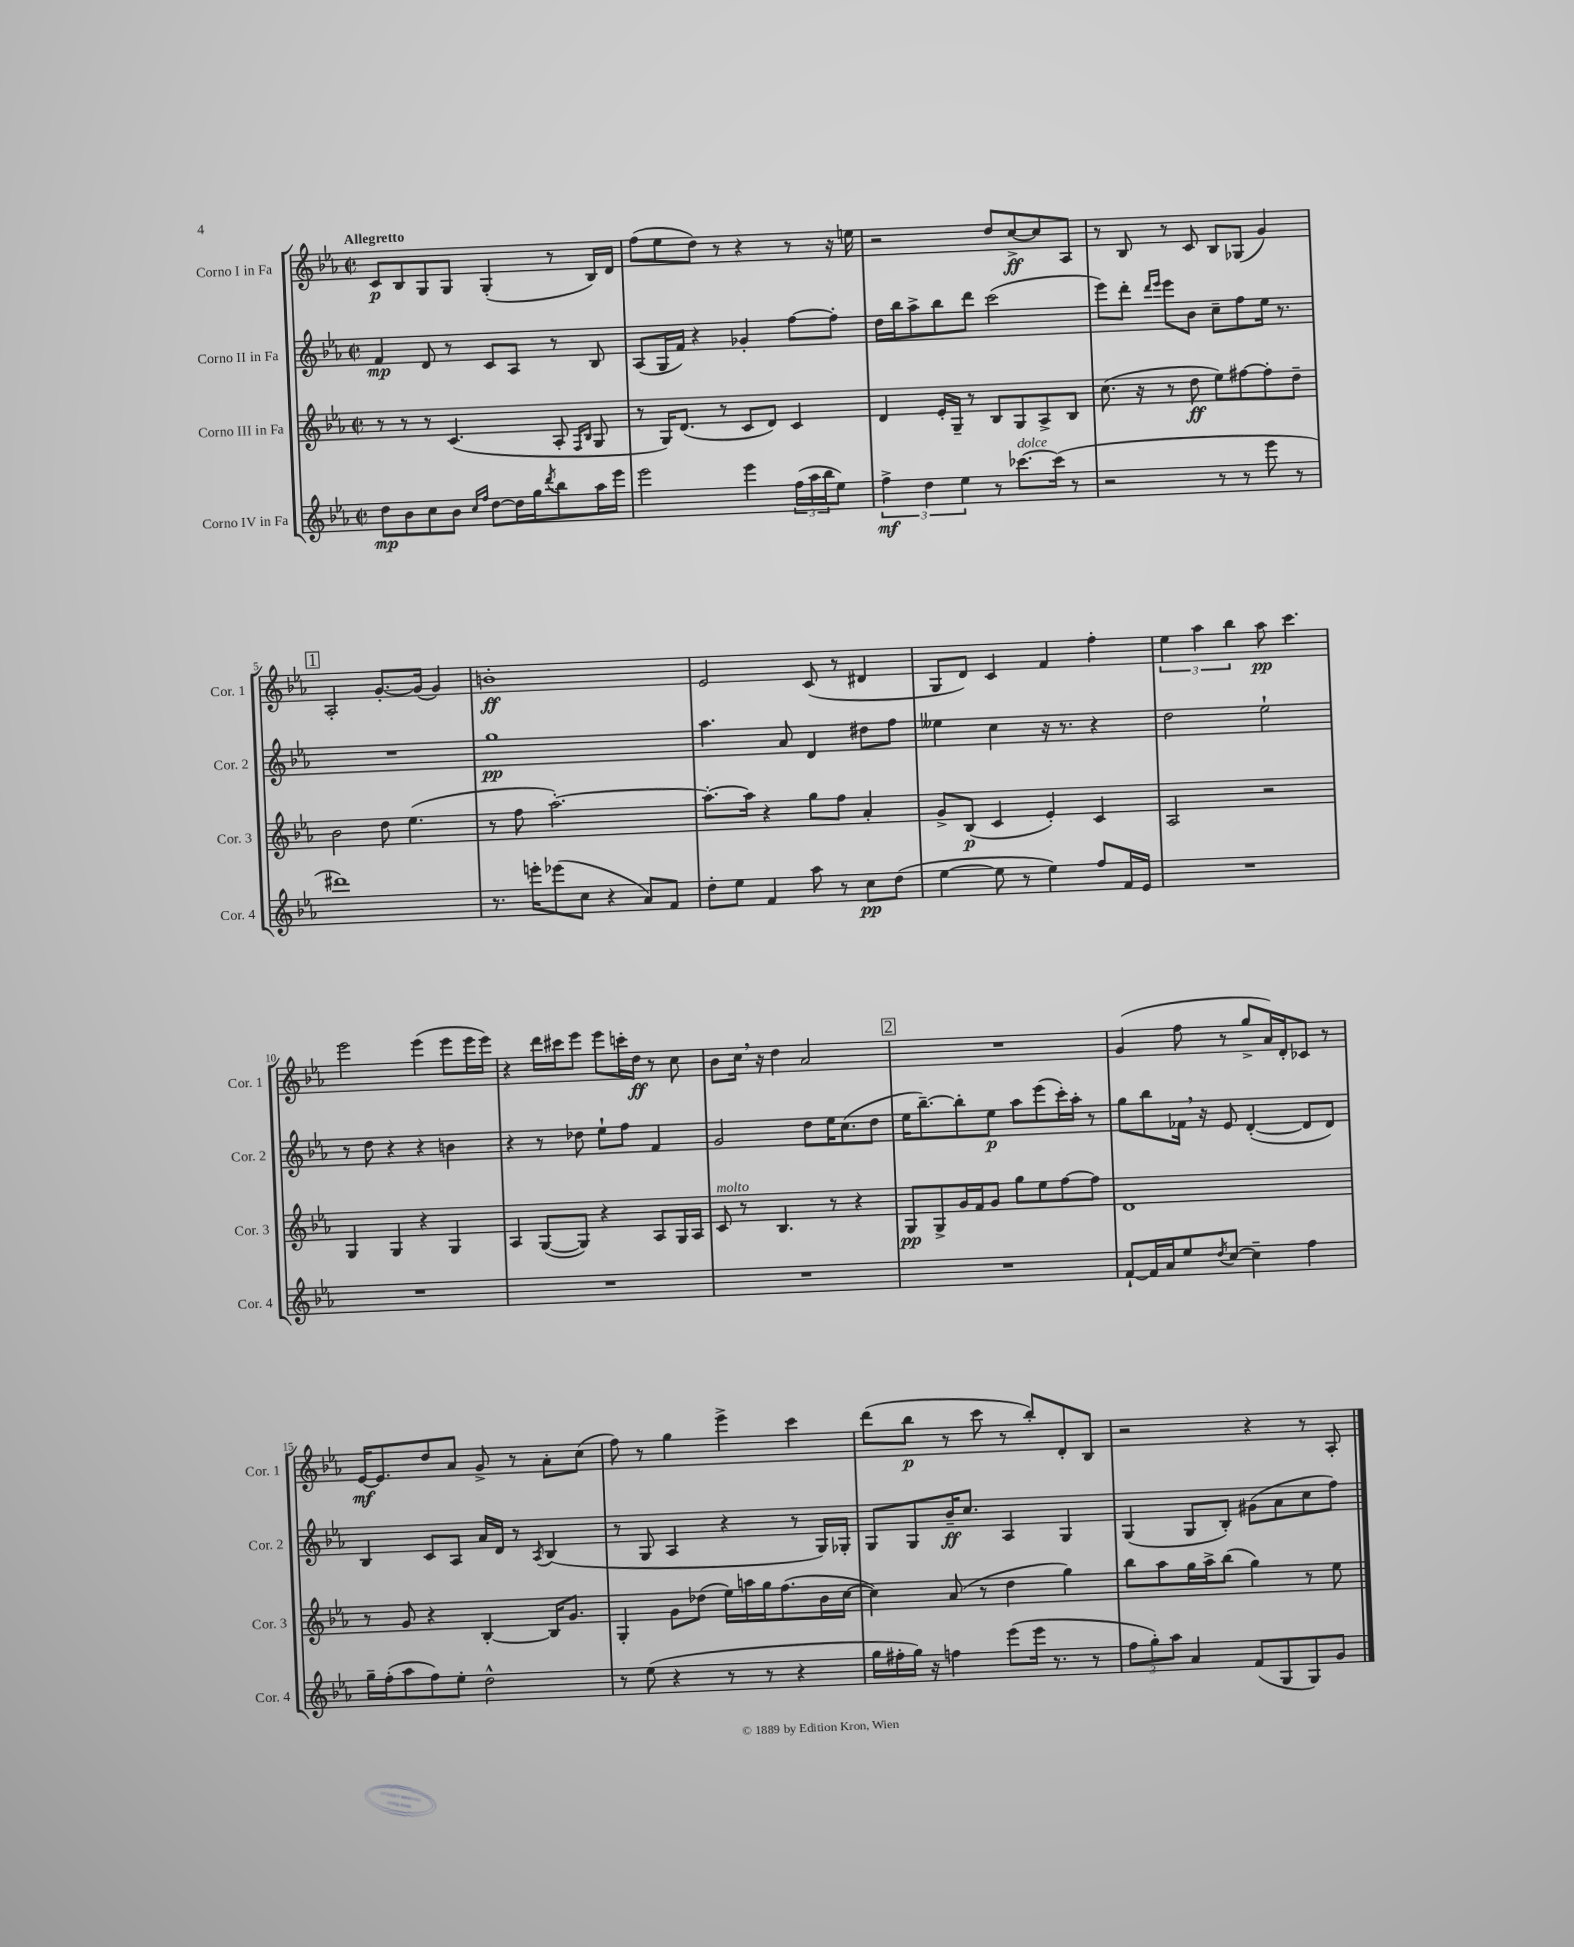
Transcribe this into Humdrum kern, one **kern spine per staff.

**kern	**kern	**kern	**kern
*staff4	*staff3	*staff2	*staff1
*clefG2	*clefG2	*clefG2	*clefG2
*k[b-e-a-]	*k[b-e-a-]	*k[b-e-a-]	*k[b-e-a-]
*M2/2	*M2/2	*M2/2	*M2/2
*met(c|)	*met(c|)	*met(c|)	*met(c|)
8dd	8r	4f	8c
8b-	8r	.	8B-
8cc	8r	8d	8G
8b-	(4.c	8r	8G
16qqcc	.	.	.
16qqff	.	.	.
[8dd	.	8c	(4G'
16dd]	.	8A-	.
16gg	.	.	.
8qddd	.	.	.
8bb-	8A-'	8r	8r
.	16qqF	.	.
.	16qqB-	.	.
16aa-	8G	8B-	16B-)
16eee-	.	.	16d
=	=	=	=
2eee-	8r	(8A-	(8ff
.	16G)	16G	8ee-
.	(8.d	16f)	.
.	.	4r	8dd)
.	8r	.	8r
4eee-	8c	4g-'	4r
.	8d)	.	.
(24ff	4c	[8ff	8r
24aa-	.	.	.
24bb-	.	.	.
8ee-)	.	8ff']	16r
.	.	.	16ee
=	=	=	=
6ff^	4d	16dd	2r
.	.	16bb-	.
.	.	8aa-^	.
6dd	.	.	.
.	16e-'	8bb-	.
.	16G~	.	.
6ee-	.	.	.
.	8r	8ddd	.
8r	8B-	(2ccc	8dd
[8.ccc-	8G	.	[8cc^
.	8A-^	.	8cc]
(16ccc-]	.	.	.
8r	8B-	.	8A-
=	=	=	=
2r	(8.cc	8eee-)	8r
.	.	8ddd'	8B-
.	16r	.	.
.	.	16qqddd	.
.	.	16qqeee-	.
.	8r	8eee-	8r
.	8dd	8b-	8c
8r	8ee-)	8cc~	8B-
8r	[8ff#	8ff	(8G-
8eee-	8ff#']	16ee-	4g)
.	.	8.r	.
8r	8dd~	.	.
=	=	=	=
1ddd#)	2b-	1r	2A-'
.	8dd	.	[8.g'
.	(4.ee-	.	.
.	.	.	(16g]
.	.	.	4g)
=	=	=	=
8.r	8r	1gg	1b'
.	8ff	.	.
16eee'	.	.	.
(8eee-	[2.aa-')	.	.
8cc	.	.	.
4r	.	.	.
8a-)	.	.	.
8f	.	.	.
=	=	=	=
8dd'	8.aa-'_	4.aa-	2e-
8ee-	.	.	.
.	16aa-]	.	.
4f	4r	.	.
.	.	8a-	.
8aa-	8gg	4d	(8c
8r	8ff	.	8r
8cc	4a-'	8dd#	4d#
(8dd	.	8ff	.
=	=	=	=
[4ee-	8g^	4ee--	8G
.	(8B-	.	8d)
8ee-]	4c	4cc	4c
8r	.	.	.
4ee-)	4e-')	16r	4f
.	.	8.r	.
8ff	4c	4r	4ff'
16f	.	.	.
16e-	.	.	.
=	=	=	=
1r	2A-	2dd	6ee-
.	.	.	6aa-
.	.	.	6bb-
.	2r	2ee-`	8aa-
.	.	.	4.ccc
=	=	=	=
1r	4G	8r	2eee-
.	.	8dd	.
.	4G	4r	.
.	4r	4r	(4eee-
.	4G	4b	8eee-
.	.	.	16eee-
.	.	.	16eee-)
=	=	=	=
1r	4A-	4r	4r
.	([8G	8r	16ddd
.	.	.	16ccc#
.	8G])	8dd-	8eee-
.	4r	8ee-`	8eee-
.	.	8ff	16ccc'
.	.	.	16dd
.	8A-	4f	8r
.	16G	.	8cc
.	16A-	.	.
=	=	=	=
1r	8c	2g	8b-
.	8r	.	16cc
.	.	.	16r
.	4.B-	.	4dd
.	.	8dd	2a-
.	8r	16ee-	.
.	.	(8.cc	.
.	4r	.	.
.	.	8dd	.
=	=	=	=
1r	8G	16ee-	1r
.	.	[8.bb-~)	.
.	8G^	.	.
.	16g	8bb-']	.
.	16f	.	.
.	8g	8ee-	.
.	8gg	8aa-	.
.	8ee-	(8eee-	.
.	[8ff	16ccc')	.
.	.	16aa-'	.
.	8ff]	8r	.
=	=	=	=
[8f`	1d	8gg	(4g
16f]	.	8bb-	.
16a-	.	.	.
8ee-	.	16f-	8ff
.	.	16r	.
8qdd	.	.	.
[8cc	.	8e-	8r
4cc~]	.	([4d'	8gg^
.	.	.	16a-)
.	.	.	16d'
4ff	.	8d]	8c-
.	.	8d)	8r
=	=	=	=
16gg~	8r	4B-	[16e-
(16ff'	.	.	8.e-]
8aa-	8g	.	.
8ff)	4r	8c	8dd
8ee-'	.	8A-	8a-
2dd^^	[4B-'	16a-	8g^
.	.	16d	.
.	.	8r	8r
.	.	8qA-	.
.	16B-]	(4B-	8a-'
.	8.g	.	.
.	.	.	(8cc
=	=	=	=
8r	4G'	8r	8ff)
(8ee-	.	8G	8r
4r	8g	4A-	4gg
.	(8dd-	.	.
8r	16ee-)	4r	4eee-^
.	16aa	.	.
8r	16gg	.	.
.	(8.ff	.	.
4r	.	8r	4ccc
.	16b-	16G)	.
.	[16cc	16G-'	.
=	=	=	=
16gg	4cc])	8G	(8ddd
16ff#'	.	.	.
16gg)	.	8G	8bb-
16r	.	.	.
4ff	(8a-	16b-~	8r
.	.	8.cc	.
.	8r	.	8ccc
(8eee-	4dd	4A-	8r
16eee-	.	.	8bb-')
8.r	.	.	.
.	4gg)	4G	8d'
8r	.	.	8B-
=	=	=	=
12ff	8bb-	(4G	2r
12gg')	.	.	.
.	8aa-	.	.
12aa-	.	.	.
4a-	16gg	8G	.
.	16aa-^	.	.
.	(8bb-	8B-')	.
(8f	4gg)	(8g#	4r
8G	.	8a-	.
8G)	8r	8cc	8r
8g	8ee-	8ff)	8A-'
==	==	==	==
*-	*-	*-	*-
